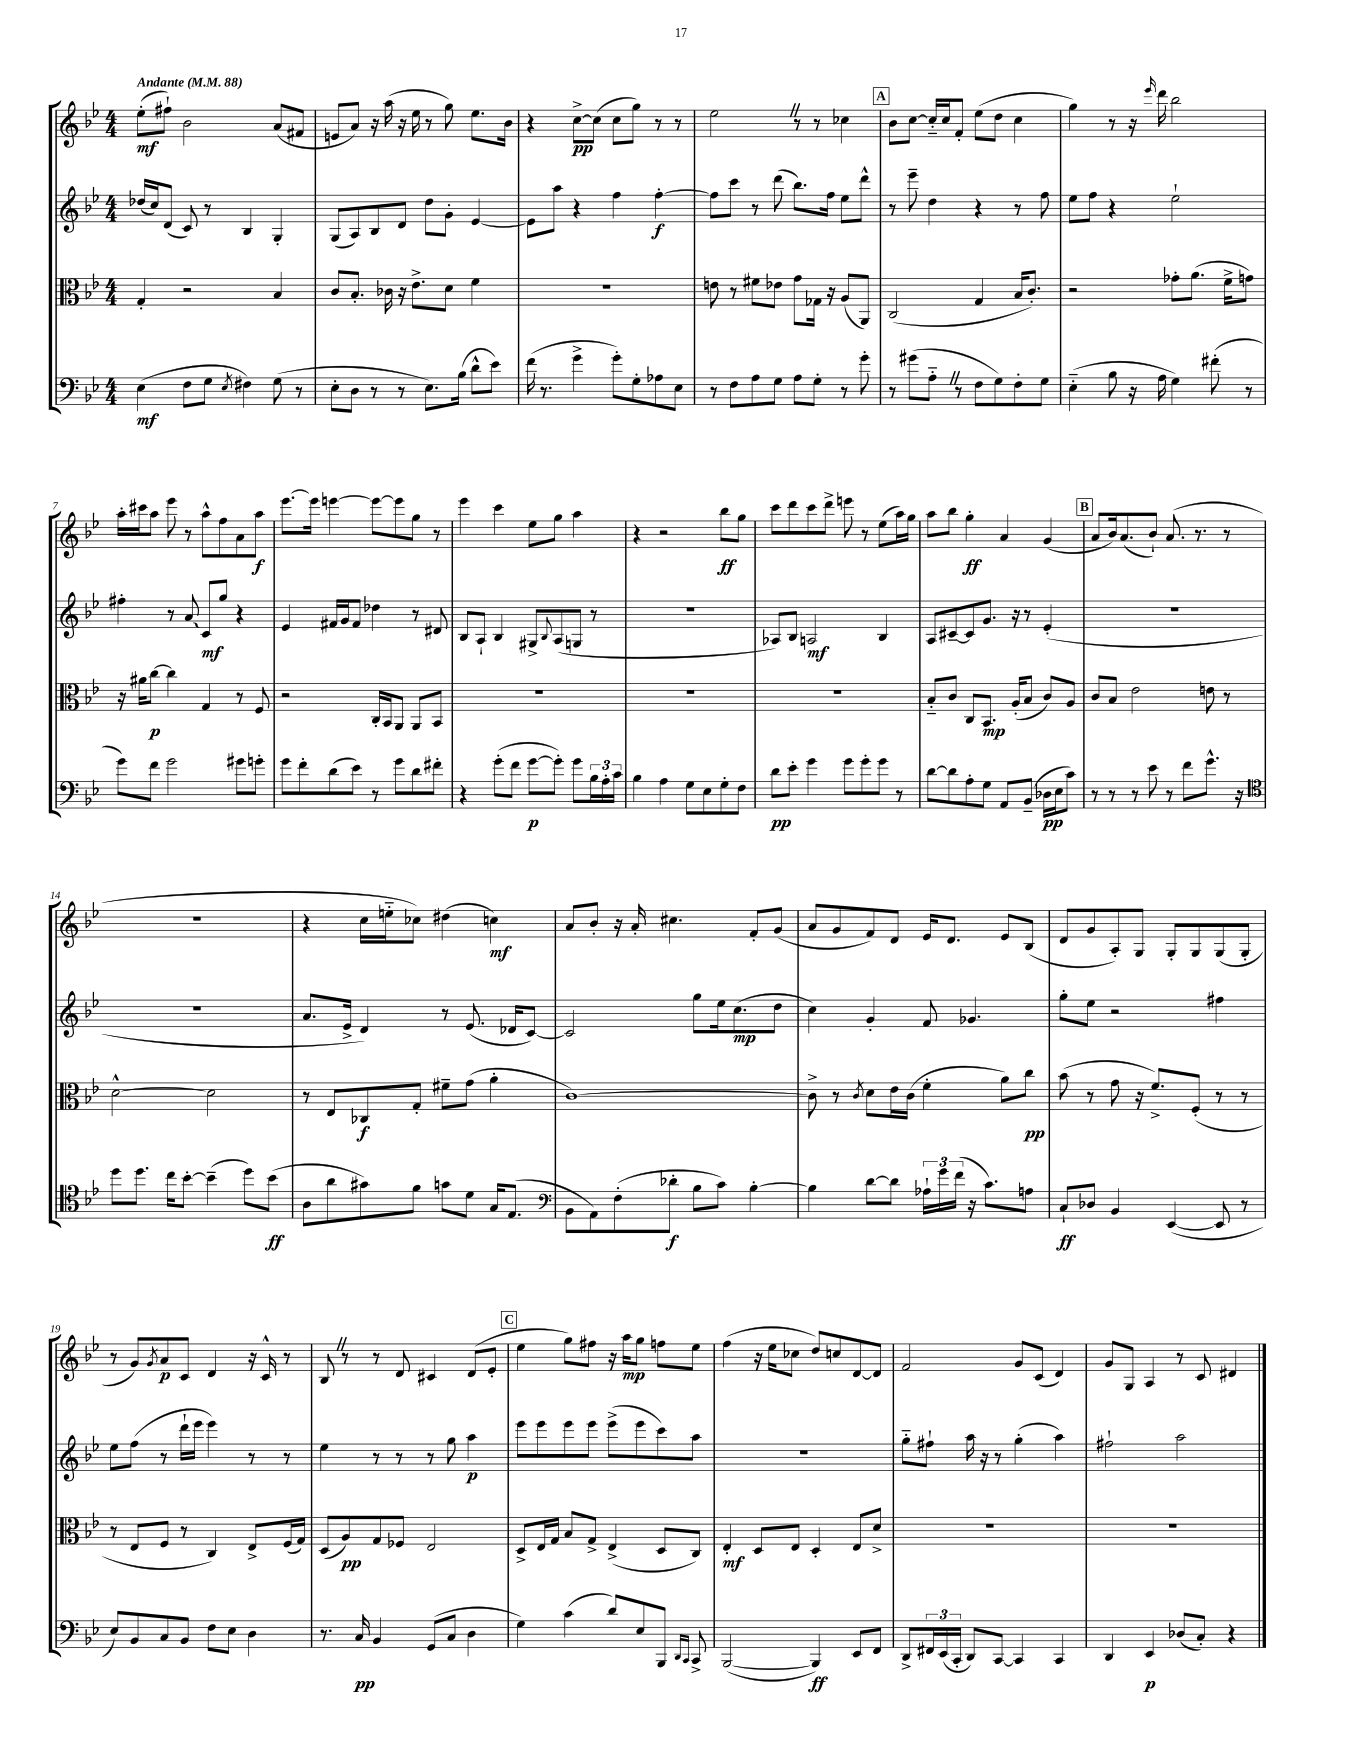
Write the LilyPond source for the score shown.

<<
\new StaffGroup <<
\new Staff = "s0" {
    \clef treble \key bes \major \numericTimeSignature \time 4/4 \tempo "Andante" 4 = 88
    ees''8-.\mf( fis''8-!) bes'2 a'8( fis'8 |
    e'8 a'8) r16 a''16( r16 ees''16 r8 g''8) ees''8. bes'16 |
    r4 c''8~->\pp c''8( c''8 g''8) r8 r8 |
    ees''2 \once \override BreathingSign.text = \markup { \musicglyph "scripts.caesura.straight" } \breathe r8 r8 ces''4 |
    \mark \markup { \box "A" } bes'8 c''8~ c''16-_ c''16 f'8-. ees''8( d''8 c''4 |
    g''4) r8 r16 \grace { ees'''16 } d'''16 bes''2 |
    a''16-. cis'''16 a''8 ees'''8 r8 a''8-^ f''8 a'8 a''8\f |
    ees'''8.~ ees'''16 e'''4~ e'''8~ e'''8 g''8 r8 |
    ees'''4 c'''4 ees''8 g''8 a''4 |
    r4 r2 bes''8\ff g''8 |
    c'''8 d'''8 c'''8 d'''8-> e'''8 r8 ees''8( a''16) g''16 |
    a''8 bes''8 g''4-.\ff a'4 g'4( |
    \mark \markup { \box "B" } a'8 bes'16) a'8.( bes'8-!) a'8.( r8. r8 |
    r1 |
    r4 c''16 e''16-_ ces''8) dis''4( c''4\mf) |
    a'8 bes'8-. r16 a'16-. cis''4. f'8-. g'8( |
    a'8 g'8 f'8) d'8 ees'16 d'8. ees'8 bes8( |
    d'8 g'8 a8-.) g8 g8-. g8 g8( g8-. |
    r8 g'8) \acciaccatura { g'8 } a'8\p c'8 d'4 r16 c'16-^ r8 |
    bes8 \once \override BreathingSign.text = \markup { \musicglyph "scripts.caesura.straight" } \breathe r8 r8 d'8 cis'4 d'8( ees'8-. |
    \mark \markup { \box "C" } ees''4 g''8) fis''8 r16 a''16\mp g''8 f''8 ees''8 |
    f''4( r16 ees''16 ces''8 d''8) c''8 d'8~ d'8 |
    f'2 g'8 c'8( d'4) |
    g'8 g8 a4 r8 c'8 dis'4 \bar "|." |
}
\new Staff = "s1" {
    \clef treble \key bes \major \numericTimeSignature \time 4/4
    des''16( c''16) d'8( c'8) r8 bes4 g4-. |
    g8( a8) bes8 d'8 d''8 g'8-. ees'4~ |
    ees'8 a''8 r4 f''4 f''4~-.\f |
    f''8 c'''8 r8 d'''8( bes''8.) f''16 ees''8 d'''8-^ |
    \mark \markup { \box "A" } r8 ees'''8-- d''4 r4 r8 f''8 |
    ees''8 f''8 r4 ees''2-! |
    fis''4-. r8 \once \override Glissando.style = #'zigzag a'8\glissando c'8\mf g''8 r4 |
    ees'4 fis'16 g'16 fis'8 des''4 r8 dis'8 |
    bes8 a8-! bes4 gis8-> \appoggiatura { bes8 } a8( g8 r8 |
    R1 |
    aes8) bes8 a2\mf bes4 |
    a8 cis'8~-- cis'8 g'8. r16 r8 ees'4-.( |
    \mark \markup { \box "B" } R1 |
    r1 |
    a'8. ees'16-> d'4) r8 ees'8.( des'16 c'8~) |
    c'2 g''8 ees''16 c''8.\mp( d''8 |
    c''4) g'4-. f'8 ges'4. |
    g''8-. ees''8 r2 fis''4 |
    ees''8 f''8( r8 d'''16-! ees'''16 ees'''4) r8 r8 |
    ees''4 r8 r8 r8 g''8 a''4\p |
    \mark \markup { \box "C" } ees'''8 ees'''8 ees'''8 ees'''8 ees'''8->( ees'''8 c'''8) a''8 |
    R1 |
    g''8-_ fis''8-! a''16 r16 r8 g''4-.( a''4) |
    fis''2-! a''2 \bar "|." |
}
\new Staff = "s2" {
    \clef alto \key bes \major \numericTimeSignature \time 4/4
    g4-. r2 bes4 |
    c'8 bes8.-. ces'16 r16 ees'8.-> d'8 f'4 |
    R1 |
    e'8 r8 fis'8 ees'8 g'8 ges16 r16 a8( a,8) |
    \mark \markup { \box "A" } c2( g4 bes16 c'8.-.) |
    r2 ges'8-. a'8.( f'16-> g'8) |
    r16 ais'16 c''8~\p c''4 g4 r8 f8 |
    r2 c16-. bes,16 a,8 a,8 bes,8 |
    R1 |
    R1 |
    R1 |
    bes8-_ c'8 c8 bes,8.\mp a16-.( bes8 c'8) a8 |
    \mark \markup { \box "B" } c'8 bes8 ees'2 e'8 r8 |
    d'2~-^ d'2 |
    r8 ees8 ces8\f g8-. fis'8-- g'8( a'4-. |
    c'1~) |
    c'8-> r8 \acciaccatura { c'8 } d'8 ees'16 c'16( f'4-. a'8) c''8\pp |
    bes'8( r8 g'8 r16 f'8.->) f8-.( r8 r8 |
    r8 ees8 f8 r8 c4) ees8-> f16( g16) |
    d8( a8\pp) g8 fes8 ees2 |
    \mark \markup { \box "C" } d8-> ees16 g16 bes8 g8-> ees4->( d8 c8) |
    ees4-.\mf d8 ees8 d4-. ees8 d'8-> |
    R1 |
    R1 \bar "|." |
}
\new Staff = "s3" {
    \clef bass \key bes \major \numericTimeSignature \time 4/4
    ees4\mf( f8 g8 \acciaccatura { ees8 } fis4) g8( r8 |
    ees8-. d8 r8 r8 ees8.) bes16( d'8-^ ees'8) |
    f'16( r8. g'4-> g'8-.) g8-. aes8 ees8 |
    r8 f8 a8 g8 a8 g8-. r8 g'8-. |
    \mark \markup { \box "A" } r8 gis'8( a8-_ \once \override BreathingSign.text = \markup { \musicglyph "scripts.caesura.straight" } \breathe r8 f8 g8) f8-. g8 |
    ees4-_( bes8 r16 a16 g4) fis'8-.( r8 |
    g'8) f'8 g'2 gis'8 g'8-. |
    g'8 f'8-. d'8( ees'8) r8 g'8 d'8 fis'8-. |
    r4 g'8-.( f'8 g'8~\p g'8-.) g'8 \tuplet 3/2 { bes16 a16-. c'16 } |
    bes4 a4 g8 ees8 g8-. f8 |
    d'8\pp ees'8-. g'4 g'8 g'8-. g'8 r8 |
    d'8~ d'8 a8-. g8 a,8 bes,8--( des16\pp ees16 c'8) |
    \mark \markup { \box "B" } r8 r8 r8 ees'8 r8 f'8 g'8.-^ r16 |
    \clef tenor d''8 d''8. c''16 bes'8~-. bes'4--( d''8) bes'8\ff( |
    a8 a'8 gis'8) f'8 g'8 d'8 g16 ees8.( |
    \clef bass bes,8 a,8) f8-.( des'8-.\f bes8 c'8) bes4~-. |
    bes4 d'8~ d'8 \tuplet 3/2 { aes16-! g'16 f'16( } r16 c'8.) a8 |
    c8-!\ff des8 bes,4 ees,4~( ees,8 r8 |
    ees8) bes,8 c8 bes,8 f8 ees8 d4 |
    r8. c16\pp bes,4 g,8( c8 d4 |
    \mark \markup { \box "C" } g4) c'4( d'8) ees8 bes,,8 \grace { d,16 c,16 } c,8-> |
    bes,,2~( bes,,4\ff) ees,8 f,8 |
    d,8-> \tuplet 3/2 { fis,16 ees,16( c,16-. } d,8) c,8~ c,4 c,4 |
    d,4 ees,4\p des8( c8-.) r4 \bar "|." |
}
>>
>>
